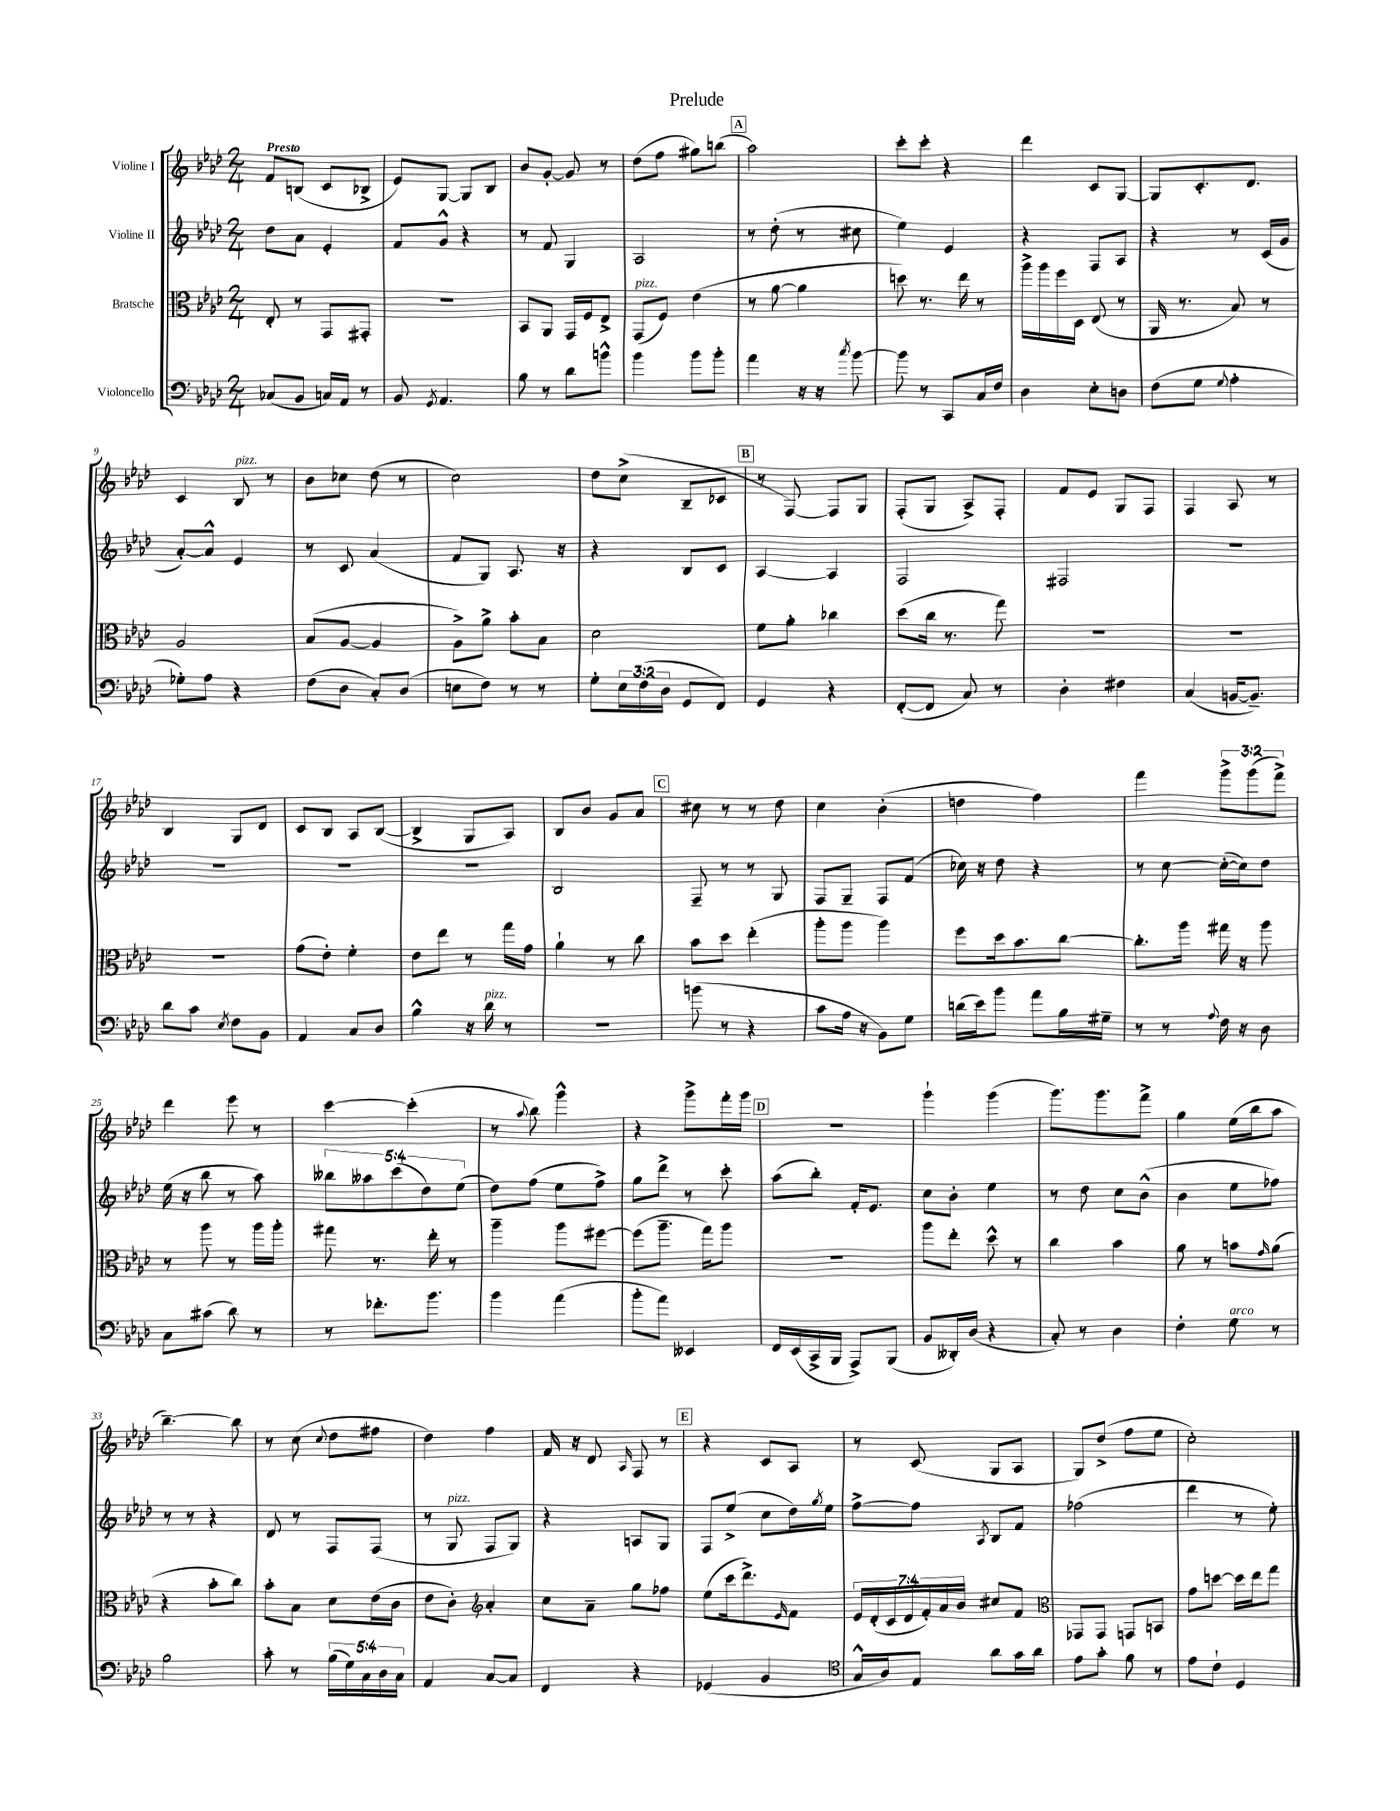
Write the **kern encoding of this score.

**kern	**kern	**kern	**kern
*staff4	*staff3	*staff2	*staff1
*clefF4	*clefC3	*clefG2	*clefG2
*k[b-e-a-d-]	*k[b-e-a-d-]	*k[b-e-a-d-]	*k[b-e-a-d-]
*M2/4	*M2/4	*M2/4	*M2/4
(8C-	8E-'	8dd-	8f
8BB-	8r	8a-	(8B
16C)	8GG	4e-'	8c
16AA-	.	.	.
8r	8GG#'	.	8B-^
=	=	=	=
8BB-	2r	8f	8e-)
8qGG	.	.	.
4.AA-	.	8g^^	[8G
.	.	4r	8G]
.	.	.	8B-
=	=	=	=
8B-	8BB-	8r	8b-
8r	8AA-	8f	[8g'
8d-	16GG	4G	8g]
.	16F	.	.
8b^^	8E-^	.	8r
=	=	=	=
4b-	(8GG	2A-	(8dd-
.	8F)	.	8ff
8b-	(4e-	.	8gg#)
8b-'	.	.	(8bb
=	=	=	=
4a-	8r	8r	2aa-)
.	[8a-	(8dd-'	.
16r	4a-]	8r	.
16r	.	.	.
8qcc	.	.	.
[8b-	.	8cc#	.
=	=	=	=
8b-]	8dd)	4ee-)	8ccc'
8r	8.r	.	8ccc'
8CC	.	4e-	4r
.	16ee-	.	.
16C	8r	.	.
16F	.	.	.
=	=	=	=
4D-	16aa-^	4r	4ddd-
.	16aa-	.	.
.	16ff	.	.
.	16D-	.	.
8E-'	(8E-	8F	8c
8D	8r	8A-	[8G
=	=	=	=
(8F	16AA-	4r	8G]
.	8.r	.	.
8G	.	.	8.c'
8qqG	.	.	.
4A-'	8B-)	8r	.
.	.	.	8.d-
.	8r	(16c	.
.	.	16g	.
=	=	=	=
8G-')	2A-	[8a-')	4c
8A-	.	8a-^^]	.
4r	.	4e-	8B-
.	.	.	8r
=	=	=	=
(8F	(8B-	8r	8b-
8D-	[8A-	8c	8cc-
8C')	4A-]	(4a-	(8dd-
(8D-	.	.	8r
=	=	=	=
8E	8A-^)	8f	2cc)
8F)	8a-^	8G)	.
8r	8b-'	8.A-	.
8r	8B-	.	.
.	.	16r	.
=	=	=	=
8G'	2d-	4r	8dd-
24E-	.	.	(8cc^
(24F	.	.	.
24D-	.	.	.
8GG	.	8B-	8B-~
8FF)	.	8c	8c-
=	=	=	=
4GG	8f	[4A-	8r
.	8a-'	.	[8F)
4r	4cc-	4A-]	8F]
.	.	.	8G
=	=	=	=
([8FF'	(8dd-	2F	(8F'
8FF]	16cc	.	8G
.	8.r	.	.
8C)	.	.	8A-^)
8r	8gg)	.	8F'
=	=	=	=
4D-'	2r	2F#	8f
.	.	.	8e-
4F#	.	.	8G
.	.	.	8F
=	=	=	=
(4C	2r	2r	4F
[16BB	.	.	8A-
8.BB~])	.	.	.
.	.	.	8r
=	=	=	=
8d-	2r	2r	4B-
8c	.	.	.
8qE-	.	.	.
8F	.	.	8G
8BB-	.	.	8d-
=	=	=	=
4AA-	(8g	2r	8c
.	8e-')	.	8B-
8C	4f'	.	8A-
8D-	.	.	([8B-
=	=	=	=
4B-^^	8e-	2r	4B-^]
.	8ee-	.	.
16r	8r	.	8G
16d-	.	.	.
8r	16gg	.	8A-)
.	16g	.	.
=	=	=	=
2r	4a-`	2B-	8B-
.	.	.	8b-
.	8r	.	8g
.	8cc	.	8a-
=	=	=	=
(8b	8b-	8F~	8cc#
8r	8dd-	8r	8r
4r	(4ee-'	8r	8r
.	.	8G	8dd-
=	=	=	=
8c	8aa-'	8F	4cc
16A-	8aa-	8G~	.
16r	.	.	.
8BB-)	4aa-)	8F	(4b-'
8G	.	(8f	.
=	=	=	=
(16d	8ff	16cc-)	4dd
16e-)	.	16r	.
8b-	16dd-	8dd-	.
.	8.b-	.	.
8a-	.	4r	4ff)
16B-	[8cc	.	.
16G#~	.	.	.
=	=	=	=
8r	8.cc']	8r	4fff
8r	.	[8cc	.
.	16aa-	.	.
8qqA-	.	.	.
16F	16gg#	(16cc'_	12ggg^
16r	16r	16cc])	.
.	.	.	(12ggg
8D-	8aa-	8dd-	.
.	.	.	12fff^)
=	=	=	=
8C	8r	(16ee-	4ddd-
.	.	16r	.
(8c#	8aa-	8bb-	.
8d-)	8r	8r	8eee-
8r	16aa-	8aa-)	8r
.	16aa-'	.	.
=	=	=	=
8r	8gg#	10bb--	[4ccc
.	.	10aa--	.
8.f-'	8.r	.	.
.	.	(10ccc	.
.	.	.	(4ccc']
.	.	10dd-)	.
8.b-	16ee-'	.	.
.	8r	.	.
.	.	(10ee-	.
=	=	=	=
4b-	4aa-~	8dd-)	8r
.	.	.	8qqaa-
.	.	(8ff	8bb-)
(4a-	8aa-	8ee-	4ggg^^
.	[8ff#	8ff^)	.
=	=	=	=
8b-'	(8ff#]	8gg	4r
8a-)	8.aa-~	8ddd-^	.
4EE--	.	8r	8ggg^
.	16gg)	.	.
.	8aa-	8ccc'	16fff'
.	.	.	16ggg
=	=	=	=
16FF	2r	(8aa-	2r
(16EE-	.	.	.
16CC^	.	8bb-')	.
16BBB-	.	.	.
8AAA-^)	.	16f'	.
.	.	8.e-	.
(8BBB-	.	.	.
=	=	=	=
8BB-	8aa-	8cc	4ggg`
16DD--')	8ee-'	8b-'	.
(16D-	.	.	.
4r	8dd-^^	4ee-	(4ggg
.	8r	.	.
=	=	=	=
8C')	4cc	8r	8.ggg)
8r	.	8dd-	.
.	.	.	8.ggg
4D-	4b-	8cc	.
.	.	(8b-^^	8fff^
=	=	=	=
4F'	8a-	4b-	4gg
.	8r	.	.
8G	8b	8ee-	(16ee-
.	.	.	16bb-
.	16qqg	.	.
8r	(8a-	8ff-)	8aa-
=	=	=	=
2B-	4r	8r	[4.bb-~)
.	.	8r	.
.	8b-'	4r	.
.	8cc)	.	8bb-]
=	=	=	=
8c'	8b-'	8d-	8r
8r	8B-	8r	(8cc
.	.	.	8qqcc
(20B-	8d-	8F	8dd-
20G)	.	.	.
20C	.	.	.
.	(16e-	(8F	8ff#
20D-	.	.	.
.	16c	.	.
20C	.	.	.
=	=	=	=
4AA-	8e-	8r	4dd-)
.	8c')	8G	.
*	*clefG2	*	*
[8C	4a-'	8F	4ff
8C]	.	8G)	.
=	=	=	=
4FF	8cc	4r	16f
.	.	.	16r
.	8a-~	.	8d-
.	.	.	16qqA-
4r	8gg	8A	8F
.	8ff-	8G	8r
=	=	=	=
(4GG-	(8ee-	8F	4r
.	16ccc	(8ee-^	.
.	8.ddd-^)	.	.
4BB-	.	8cc	8c
.	16qqe-	.	.
.	8f	16dd-)	8A-
.	.	8qgg	.
.	.	16ee-	.
=	=	=	=
*clefC4	*	*	*
16G^^	28e-	[8ff^	8r
.	(28d-'	.	.
16A-)	.	.	.
.	28c	.	.
.	28d-	.	.
8E-	.	8ff]	(8c
.	28f')	.	.
.	28a-	.	.
.	28b-	.	.
.	.	8qA-	.
8a-	8cc#	8B-	8G
16g	8f	8f	8A-
16a-	.	.	.
=	=	=	=
*	*clefC3	*	*
8e-	8GG-	(2ff-	8G)
8g'	8GG-	.	(8dd-^
8f	8GG	.	8ff
8r	8BB	.	8ee-
=	=	=	=
8e-	8g	4ddd-	2cc')
8c`	[8dd	.	.
4D-	16dd]	8r	.
.	16ee-	.	.
.	8gg	8ee-')	.
==	==	==	==
*-	*-	*-	*-
